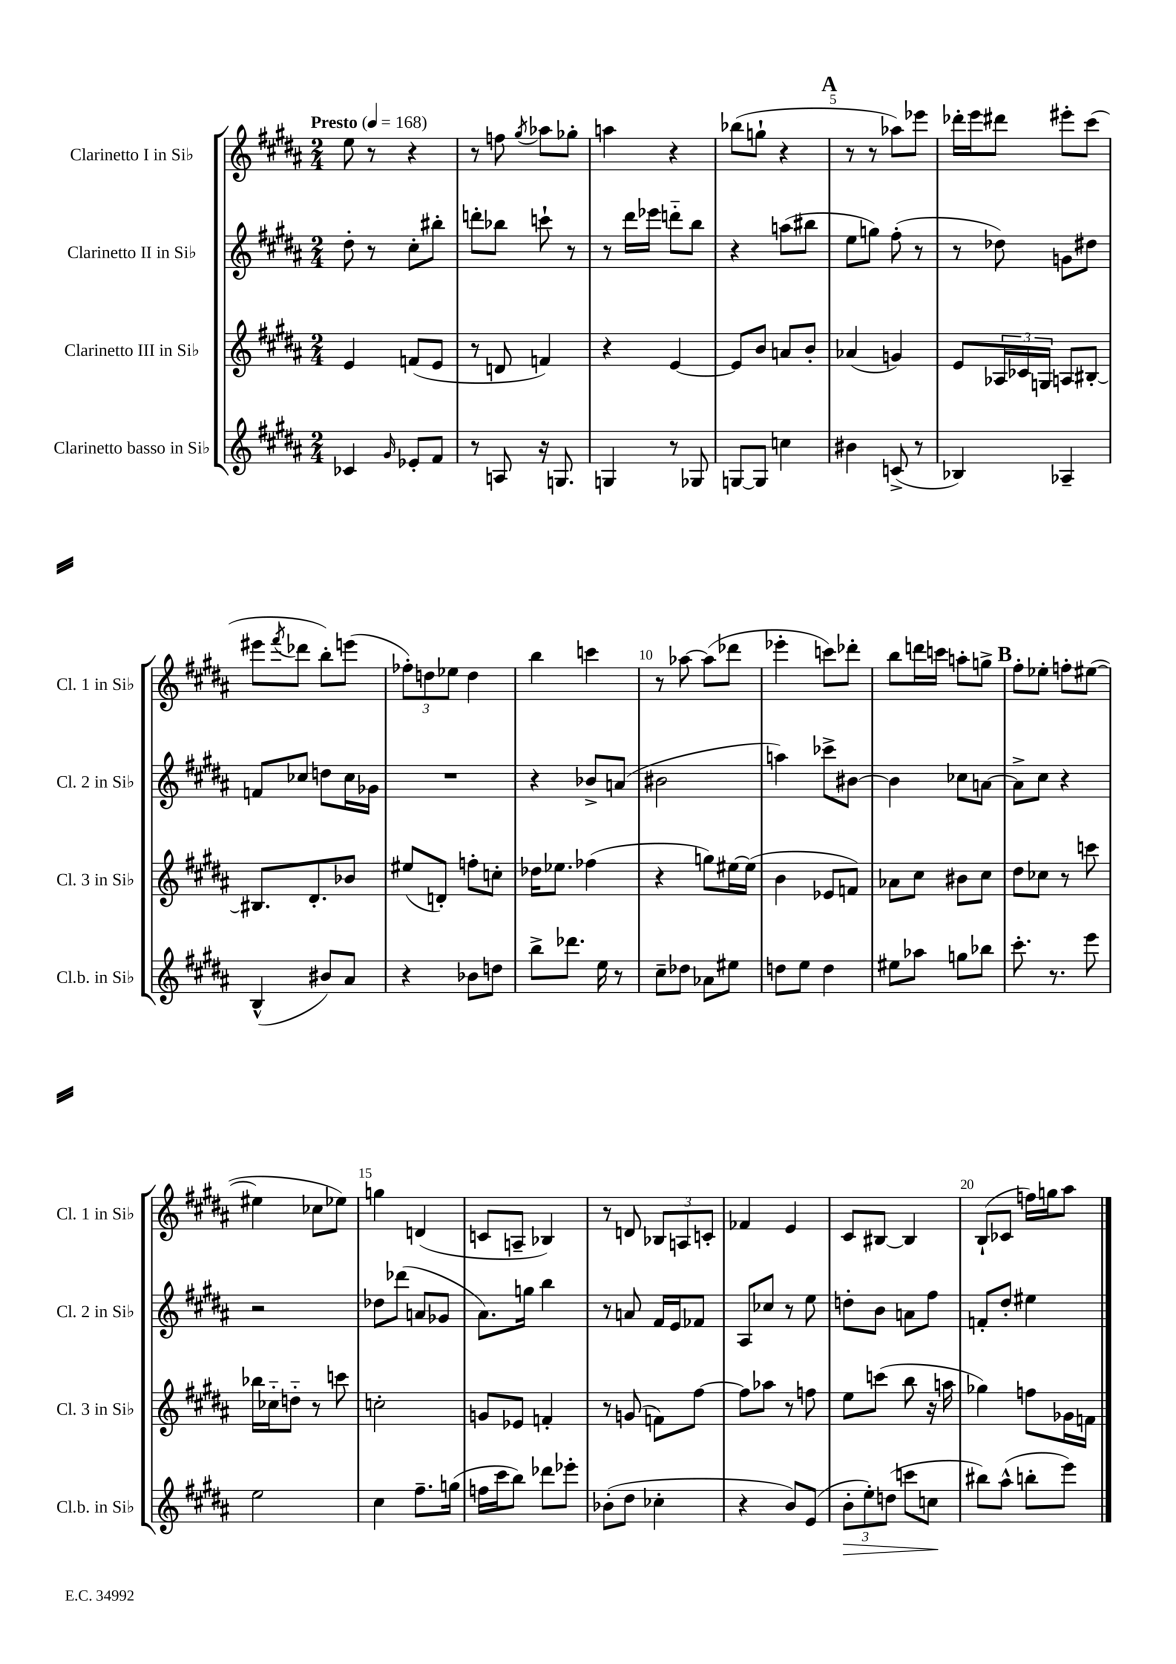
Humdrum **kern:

**kern	**kern	**kern	**kern
*staff4	*staff3	*staff2	*staff1
*clefG2	*clefG2	*clefG2	*clefG2
*k[f#c#g#d#a#]	*k[f#c#g#d#a#]	*k[f#c#g#d#a#]	*k[f#c#g#d#a#]
*M2/4	*M2/4	*M2/4	*M2/4
*MM168	*MM168	*MM168	*MM168
4c-	4e	8dd#'	8ee
.	.	8r	8r
16qqg#	.	.	.
8e-'	(8f	8cc#'	4r
8f#	8e	8bb#'	.
=	=	=	=
8r	8r	8ddd'	8r
8A	8d	8bb-	8ff
.	.	.	8qgg#
16r	4f)	8ccc`	8aa-
8.G	.	.	.
.	.	8r	8gg-'
=	=	=	=
4G	4r	8r	4aa
.	.	16ddd#	.
.	.	16eee-	.
8r	[4e	8ddd'~	4r
8G-	.	8bb	.
=	=	=	=
[8G	8e]	4r	(8bb-
8G]	8b	.	8gg`
4cc	8a	(8aa	4r
.	8b'	8bb#	.
=	=	=	=
4b#	(4a-	8ee	8r
.	.	8gg)	8r
(8c^	4g)	(8ff#'	8aa-)
8r	.	8r	8eee-
=	=	=	=
4B-)	8e	8r	16ddd-'
.	.	.	16eee
.	24A-	8dd-)	8ddd#
.	24c-	.	.
.	24G	.	.
4A-~	8A	8g	8eee#'
.	[8B#'	8dd#	(8ccc#
=	=	=	=
(4B^^	8.B#]	8f	8eee#
.	.	.	8qfff#
.	.	8cc-	8ddd-
.	8.d#'	.	.
8b#)	.	8dd	8bb')
8a#	8b-	16cc-	(8eee
.	.	16g-	.
=	=	=	=
4r	(8ee#	2r	12ff-')
.	.	.	12dd
.	8d')	.	.
.	.	.	12ee-
8b-	8ff'	.	4dd
8dd	8cc'	.	.
=	=	=	=
8bb^	16dd-	4r	4bb
.	8.ee-	.	.
8.ddd-	.	.	.
.	(4ff-	8b-^	4ccc
16ee	.	.	.
8r	.	(8a	.
=	=	=	=
8cc#~	4r	2b#	8r
8dd-	.	.	[8aa-
8a-	8gg)	.	(8aa-]
8ee#	[16ee#	.	8ddd-
.	(16ee#]	.	.
=	=	=	=
8dd	4b	4aa)	4eee-'
8ee	.	.	.
4dd	8e-	8ccc-^	8ccc)
.	8f)	[8b#	8ddd-'
=	=	=	=
8ee#	8a-	4b#]	8bb
8aa-	8cc#	.	16ddd
.	.	.	16ccc
8gg	8b#	8cc-	8aa'
8bb-	8cc#	[8a	8gg^
=	=	=	=
8.ccc#'	8dd#	8a^]	8ff#'
.	8cc-	8cc#	8ee-'
8.r	.	.	.
.	8r	4r	8ff'
8eee	8ccc	.	([8ee#
=	=	=	=
2ee	16bb-	2r	4ee#]
.	16cc-'~	.	.
.	8dd'~	.	.
.	8r	.	8cc-
.	8ccc	.	8ee-)
=	=	=	=
4cc#	2cc'	8dd-	4gg
.	.	(8ddd-	.
8.ff#~	.	8a	(4d
.	.	8g-	.
(16gg	.	.	.
=	=	=	=
16ff	8g	8.a#)	8c
16ccc#	.	.	.
8bb)	8e-	.	8A~
.	.	16gg	.
8ddd-	4f'	4bb	4B-)
8eee-'	.	.	.
=	=	=	=
(8b-'	8r	8r	8r
8dd#	(8g	8a	8d
4cc-'	8f)	16f#	12B-
.	.	16e	.
.	.	.	12A
.	[8ff#	8f-	.
.	.	.	12c'
=	=	=	=
4r	8ff#]	8A#	4f-
.	8aa-	8cc-	.
8b)	8r	8r	4e
(8e	8ff	8ee	.
=	=	=	=
12b'	8ee	8dd'	8c#
12ee')	.	.	.
.	(8ccc	8b	[8B#
(12dd	.	.	.
8ccc	8bb	8a	4B#]
8cc	16r	8ff#	.
.	16aa	.	.
=	=	=	=
8bb#)	4gg-)	8f'	(8B`
(8aa#^^	.	8dd#'	8c-
8bb'	8ff	4ee#	16ff)
.	.	.	16gg
8eee)	16g-	.	8aa#
.	16f	.	.
==	==	==	==
*-	*-	*-	*-
